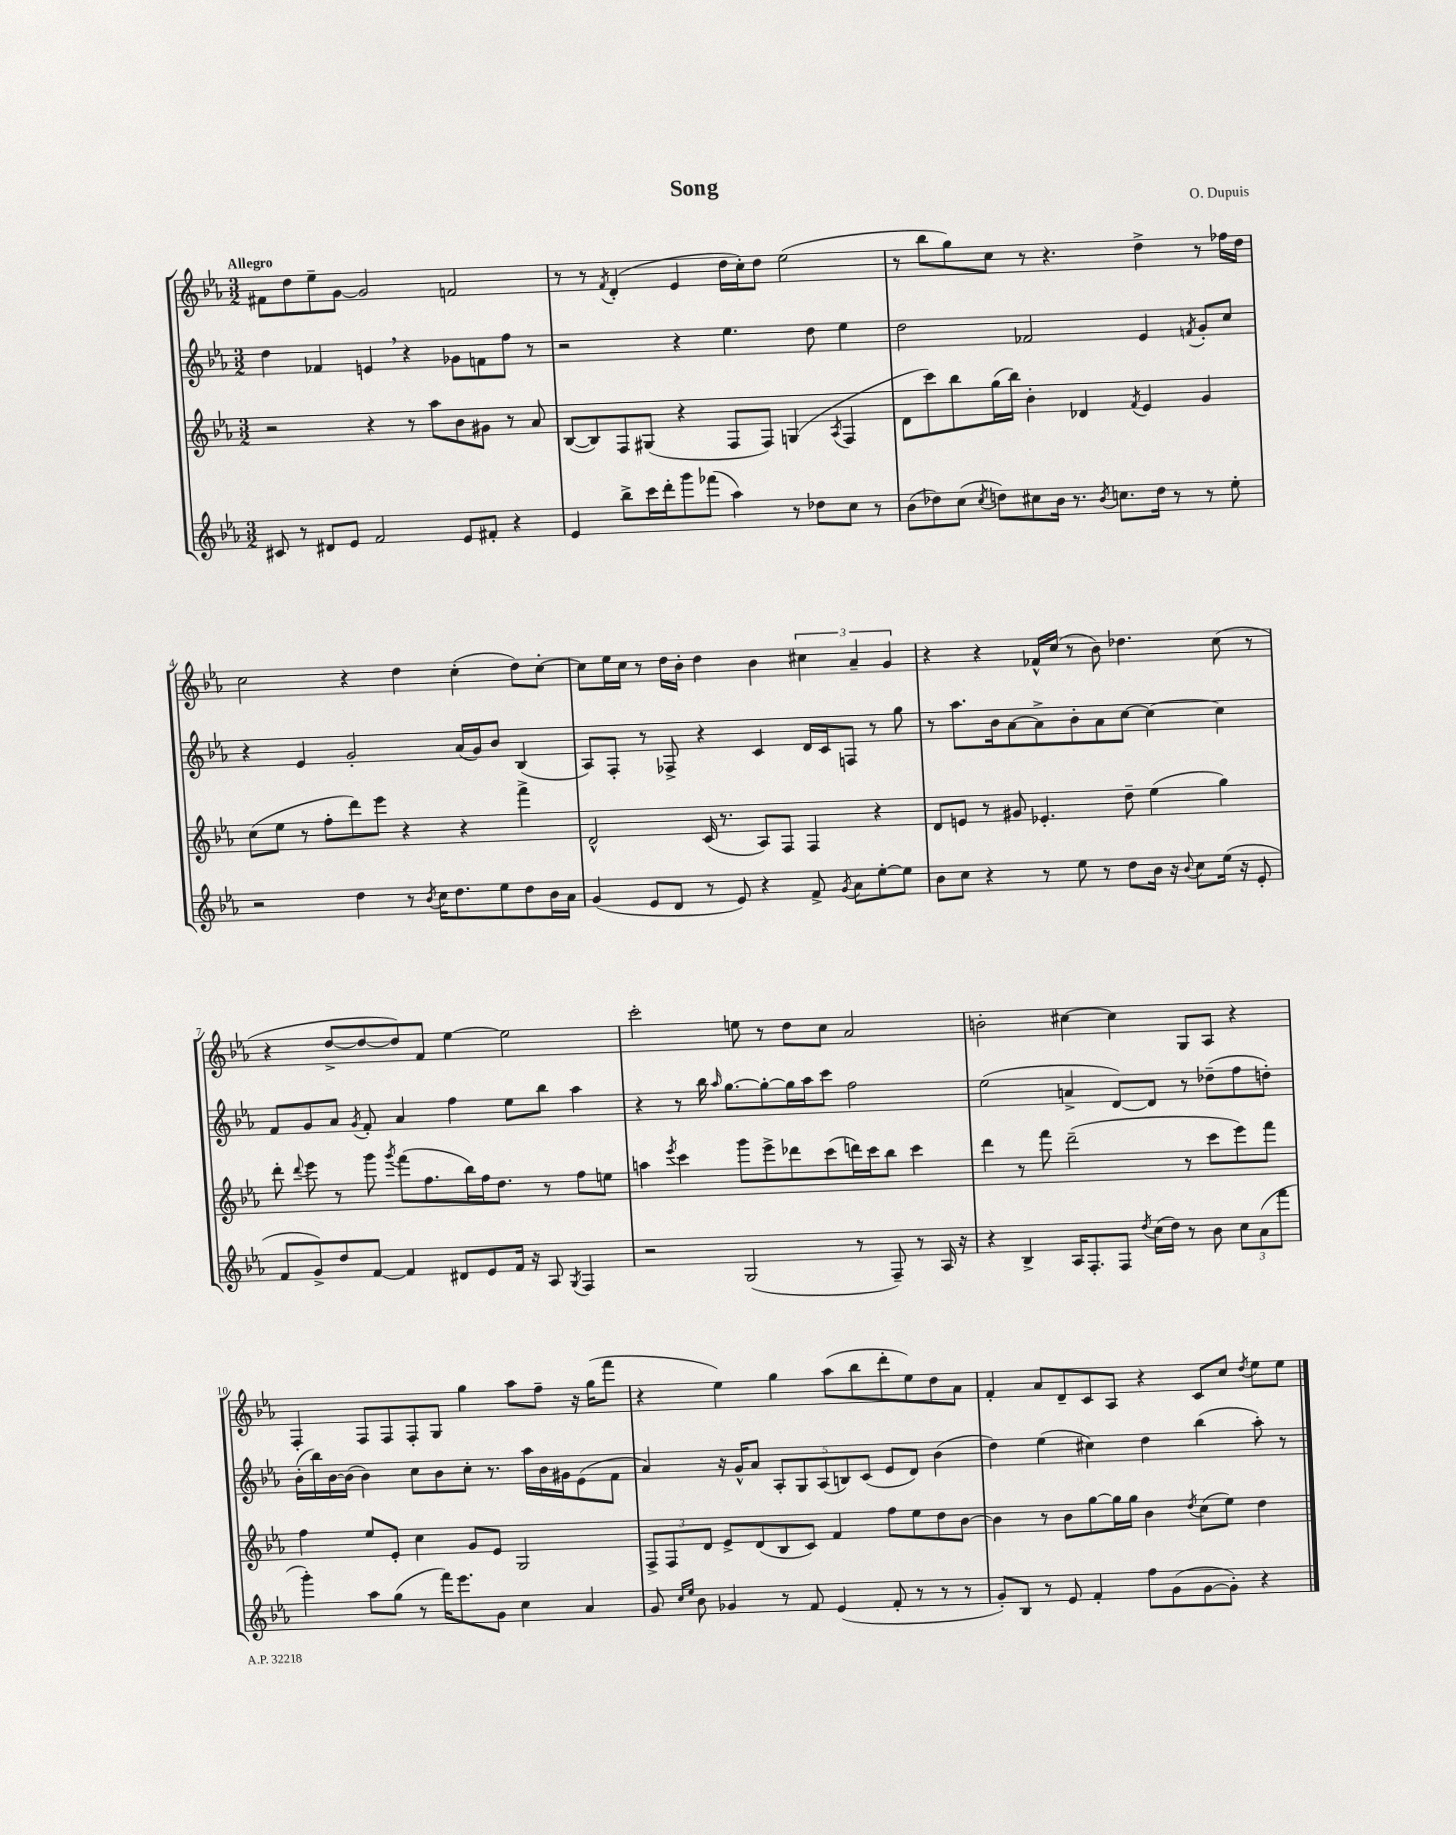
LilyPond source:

\header { title = "Song" composer = "O. Dupuis" }
<<
\new StaffGroup <<
\new Staff = "s0" {
    \clef treble \key ees \major \numericTimeSignature \time 3/2 \tempo "Allegro"
    \autoBeamOff fis'8[ d''8 ees''8-- g'8]~ g'2 f'2 |
    r8 r8 \acciaccatura { f'8 } d'4-.( ees'4 d''16[ c''16-.) d''8] ees''2( |
    r8 bes''8[ g''8) c''8] r8 r4. d''4-> r8 fes''16[ d''16] |
    c''2 r4 d''4 c''4-.( d''8[) c''8]~-. |
    c''8[ ees''16 c''16] r8 d''16[ bes'16]-. d''4 bes'4 \tuplet 3/2 { cis''4 aes'4-- g'4 } |
    r4 r4 fes'16[-^ c''16]( r8 bes'8) des''4. c''8( r8 |
    r4 d''8[~-> d''8~ d''8) f'8] ees''4~ ees''2 |
    c'''2-. e''8 r8 d''8[ c''8] aes'2 |
    b'2-. cis''4~ cis''4 g8[ aes8] r4 |
    f4-. f8[ f8 f8-. g8] g''4 aes''8[ f''8]-- r16 g''16[( f'''8] |
    r4 ees''4) g''4 aes''8[( bes''8 d'''8-. ees''8) d''8 aes'8] |
    f'4-. aes'8[ d'8-- c'8 aes8] r4 c'8[ c''8] \acciaccatura { d''8 } ees''8[ ees''8] \bar "|." |
}
\new Staff = "s1" {
    \clef treble \key ees \major \numericTimeSignature \time 3/2
    \autoBeamOff d''4 fes'4 e'4 \breathe r4 ges'8[ f'8 f''8] r8 |
    r2 r4 ees''4. d''8 ees''4 |
    d''2 fes'2 ees'4 \acciaccatura { f'8 } g'8[-. c''8] |
    r4 ees'4 g'2-. aes'16[( g'16) bes'8] bes4( |
    aes8[) f8]-. r8 fes8-> r4 c'4 d'16[ c'16 f8] r8 g''8 |
    r8 aes''8.[ bes'16 aes'8~ aes'8-> bes'8-. aes'8 c''8]~ c''4~ c''4 |
    f'8[ g'8 aes'8] \acciaccatura { g'8 } f'8-. aes'4 f''4 ees''8[ bes''8] aes''4 |
    r4 r8 bes''16 \grace { aes''16 } g''8.[~ g''8~-. g''16 aes''16 c'''8] f''2 |
    ees''2( a'4-> d'8[~) d'8] r8 des''8[--( f''8 d''8]-.) |
    bes'16[-.( bes''16) bes'16~ bes'16]( bes'4) c''8[ bes'8 c''8]-. r8. aes''16[ bes'16 gis'16 ees'8( f'8] |
    aes'4) r16 g'16[-^ aes'8] \tuplet 5/4 { aes8[-. g8 aes8( b8) c'8]( } ees'8[ d'8]) bes'4( |
    d''4) ees''4( cis''4) d''4 bes''4( aes''8-.) r8 \bar "|." |
}
\new Staff = "s2" {
    \clef treble \key ees \major \numericTimeSignature \time 3/2
    \autoBeamOff r2 r4 r8 aes''8[ bes'8 gis'8] r8 aes'8 |
    bes8[~( bes8) f8 gis8]( r4 f8[ f8]) g4( \acciaccatura { aes8 } f4 |
    d'8[ c'''8) bes''8 g''16( bes''16]) bes'4-. des'4 \acciaccatura { f'8 } ees'4 g'4 |
    c''8[( ees''8] r8 f''8[-. d'''8) ees'''8] r4 r4 f'''4-> |
    d'2-^ c'16( r8. aes8[) f8] f4 r4 |
    d'8[ e'8] r8 gis'8 ees'4.-. d''8-- ees''4( g''4) |
    d'''8-. \appoggiatura { d'''8 } ees'''8 r8 g'''8 \acciaccatura { g'''8 } f'''8[( f''8. bes''16) f''16 d''8.] r8 f''8[ e''8] |
    a''4 \acciaccatura { ees'''8 } c'''4 g'''8[ ees'''8-> des'''8 c'''8( d'''16) c'''16 bes''8] c'''4 |
    d'''4 r8 f'''8 d'''2--( r8 c'''8[ ees'''8) f'''8] |
    f''4 ees''8[ ees'8]-. c''4 g'8[ ees'8] g2 |
    \tuplet 3/2 { f8[-> f8 d'8] } ees'8[-> d'8( bes8 c'8]) f'4 f''8[ ees''8 d''8 bes'8]~ |
    bes'4 r8 bes'8[ g''8~ g''16 g''16] bes'4 \acciaccatura { d''8 } c''8[( ees''8]) d''4 \bar "|." |
}
\new Staff = "s3" {
    \clef treble \key ees \major \numericTimeSignature \time 3/2
    \autoBeamOff cis'8 r8 dis'8[ ees'8] f'2 ees'8[ fis'8]-. r4 |
    ees'4 bes''8[-> c'''16 d'''16-. g'''8 fes'''8]( aes''4) r8 des''8[ c''8] r8 |
    bes'8[( des''8) c''8]( \acciaccatura { c''8 } d''8[) cis''8 bes'16] r8. \acciaccatura { bes'8 } c''8.[ d''16] r8 r8 ees''8-. |
    r2 d''4 r8 \acciaccatura { bes'8 } c''16[ d''8. ees''8 d''8 bes'16 aes'16] |
    g'4( ees'8[ d'8] r8 ees'8) r4 f'8-> \acciaccatura { g'8 } aes'8[ ees''8~-. ees''8] |
    bes'8[ c''8] r4 r8 ees''8 r8 d''8[ bes'16] r16 \appoggiatura { bes'8 } c''8[ ees''16]( r16 ees'8-. |
    f'8[ g'8->) d''8 f'8]~ f'4 dis'8[ ees'8 f'16] r16 aes8 \acciaccatura { g8 } f4 |
    r2 g2( r8 f8--) r8 aes16 r16 |
    r4 bes4-> aes16[ f8.-. f8] \acciaccatura { d''8 } c''16[( d''16]) r8 bes'8 \tuplet 3/2 { c''8[ aes'8( f'''8] } |
    g'''4-.) aes''8[ g''8]( r8 f'''16[) ees'''8. g'8] c''4 aes'4 |
    g'8 \grace { c''16[ ees''16] } bes'8 ges'4 r8 f'8 ees'4( f'8-. r8 r8 r8 |
    g'8[-.) bes8] r8 ees'8 f'4-. f''8[ g'8( g'8~ g'8]-.) r4 \bar "|." |
}
>>
>>
